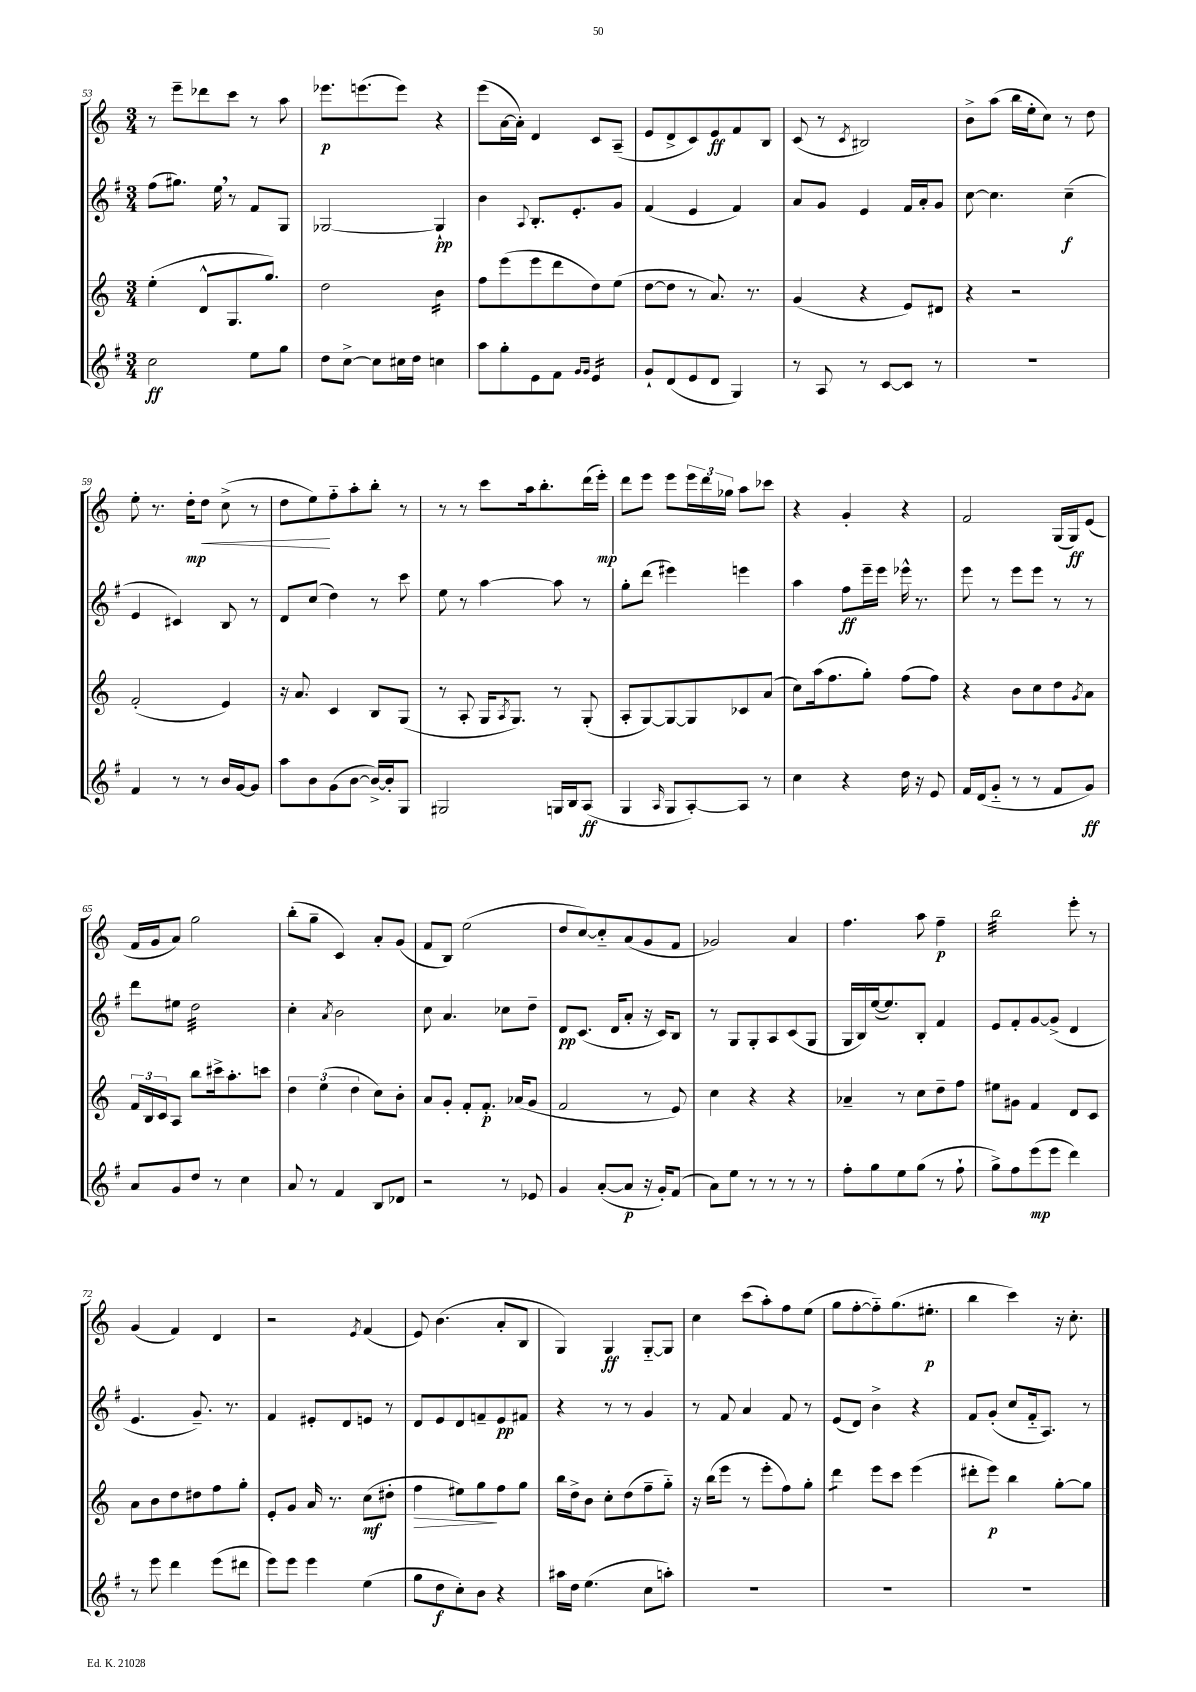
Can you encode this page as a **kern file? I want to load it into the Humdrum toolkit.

**kern	**dynam	**kern	**dynam	**kern	**dynam	**kern	**dynam
*part4	*part4	*part3	*part3	*part2	*part2	*part1	*part1
*staff4	*staff4	*staff3	*staff3	*staff2	*staff2	*staff1	*staff1
*clefG2	*	*clefG2	*	*clefG2	*	*clefG2	*
*k[f#]	*	*k[]	*	*k[f#]	*	*k[]	*
*M3/4	*	*M3/4	*	*M3/4	*	*M3/4	*
=53	=53	=53	=53	=53	=53	=53	=53
2cc\	ff	(4ee'\	.	(8ff#\L	.	8r	.
.	.	.	.	8.gg#X\J)	.	8eee~\L	.
.	.	8d^^/L	.	.	.	8ddd-X\	.
.	.	.	.	16ee,\	.	.	.
.	.	8.G/	.	8r	.	8ccc\J	.
8ee\L	.	.	.	8f#/L	.	8r	.
.	.	8.gg/J)	.	.	.	.	.
8gg\J	.	.	.	8G/J	.	8aa\	.
=54	=54	=54	=54	=54	=54	=54	=54
8dd\L	.	2dd\	.	[2G-X/	.	8.eee-X\L	p
[8cc^\J	.	.	.	.	.	.	.
.	.	.	.	.	.	(8.eeen\	.
8cc\L]	.	.	.	.	.	.	.
16cc#X\L	.	.	.	.	.	8eee\J)	.
16dd\JJ	.	.	.	.	.	.	.
*	*	*tremolo	*	*	*	*	*
4ccn\	.	16b\LL	.	4G-`/]	pp	4r	.
.	.	16b\	.	.	.	.	.
.	.	16b\	.	.	.	.	.
.	.	16b\JJ	.	.	.	.	.
*	*	*Xtremolo	*	*	*	*	*
=55	=55	=55	=55	=55	=55	=55	=55
8aa\L	.	8ff\L	.	4b\	.	(8eee\L	.
8gg'\	.	(8eee\	.	.	.	[16a\L	.
.	.	.	.	.	.	16a'\JJ])	.
.	.	.	.	8qqA/	.	.	.
8e\	.	8eee\	.	8.B'/L	.	4d/	.
8f#\J	.	8ddd\	.	.	.	.	.
.	.	.	.	8.e'/	.	.	.
16qqg/LL	.	.	.	.	.	.	.
16qqg/JJ	.	.	.	.	.	.	.
*tremolo	*	*	*	*	*	*	*
16e/LL	.	8dd\)	.	.	.	8c/L	.
16e/	.	.	.	.	.	.	.
16e/	.	(8ee\J	.	8g/J	.	(8A~/J	.
16e/JJ	.	.	.	.	.	.	.
*Xtremolo	*	*	*	*	*	*	*
=56	=56	=56	=56	=56	=56	=56	=56
8g`/L	.	[8dd\L	.	(4f#/	.	8e/L	.
(8d/	.	8dd\J]	.	.	.	8d^/	.
8e/	.	8r	.	4e/	.	8c/)	.
8d/J	.	8.a/)	.	.	.	8e/	ff
4G/)	.	.	.	4f#/)	.	8f/	.
.	.	8.r	.	.	.	.	.
.	.	.	.	.	.	8B/J	.
=57	=57	=57	=57	=57	=57	=57	=57
8r	.	(4g/	.	8a/L	.	(8c/	.
8A/	.	.	.	8g/J	.	8r	.
.	.	.	.	.	.	8qc/	.
8r	.	4r	.	4e/	.	2B#X/)	.
[8c/L	.	.	.	.	.	.	.
8c/J]	.	8e/L)	.	16f#/LL	.	.	.
.	.	.	.	16a'/J	.	.	.
8r	.	8d#X/J	.	8g/J	.	.	.
=58	=58	=58	=58	=58	=58	=58	=58
2.r	.	4r	.	[8cc\	.	8b^\L	.
.	.	.	.	4.cc\]	.	(8aa\J	.
.	.	2r	.	.	.	16bb\LL	.
.	.	.	.	.	.	16ee'\J	.
.	.	.	.	.	.	8cc\J)	.
.	.	.	.	(4cc~\	f	8r	.
.	.	.	.	.	.	8dd\	.
!!LO:LB:g=z
=59	=59	=59	=59	=59	=59	=59	=59
4f#/	.	(2f'/	.	4e/	.	8ee'\	.
.	.	.	.	.	.	8.r	.
8r	.	.	.	4c#X/)	.	.	.
.	.	.	.	.	.	16dd'\KL	mp
!	!	!	!	!	!	!	!LO:HP:b
8r	.	.	.	.	.	8dd\J	<
16b/LL	.	4e/)	.	8B/	.	(8cc^\	.
[16g/J	.	.	.	.	.	.	.
8g/J]	.	.	.	8r	.	8r	.
=60	=60	=60	=60	=60	=60	=60	=60
8aa\L	.	16r	.	8d/L	.	8dd\L	.
.	.	8.a/	.	.	.	.	.
8b\	.	.	.	(8cc/J	.	8ee\)	.
(8g\	.	4c/	.	4dd\)	.	8ff\	[
[8b\J	.	.	.	.	.	8aa'\	.
16b^/LL_)	.	8B/L	.	8r	.	8bb'\J	.
16b'/J]	.	.	.	.	.	.	.
8G/J	.	(8G/J	.	8ccc\	.	8r	.
=61	=61	=61	=61	=61	=61	=61	=61
2G#X/	.	8r	.	8ee\	.	8r	.
.	.	8A'/	.	8r	.	8r	.
.	.	16G/KL	.	[4aa\	.	8ccc\L	.
.	.	8qA/	.	.	.	.	.
.	.	8.G/J)	.	.	.	.	.
.	.	.	.	.	.	16aa\k	.
.	.	.	.	.	.	8.bb'\	.
16Gn/LL	.	8r	.	8aa\]	.	.	.
16B/J	.	.	.	.	.	.	.
(8A/J	ff	(8G'/	.	8r	.	(16ddd\L	.
.	.	.	.	.	.	16eee'\JJ)	mp
=62	=62	=62	=62	=62	=62	=62	=62
4G/	.	8A'/L	.	8gg'\L	.	8ddd\L	.
.	.	[8G/)	.	(8ddd\J	.	8eee\J	.
16qqA/	.	.	.	.	.	.	.
8G/L	.	8G/_	.	4eee#X\)	.	8eee\L	.
[8A'/)	.	8G/]	.	.	.	24eee\L	.
.	.	.	.	.	.	24ddd\	.
.	.	.	.	.	.	24gg-X\JJ	.
8A/J]	.	8c-X/	.	4eeen\	.	8aa\L	.
8r	.	(8a/J	.	.	.	8ccc-X\J	.
=63	=63	=63	=63	=63	=63	=63	=63
4cc\	.	8cc\L)	.	4aa\	.	4r	.
.	.	(16aa\k	.	.	.	.	.
.	.	8.ff\	.	.	.	.	.
4r	.	.	.	8ff#\L	ff	4g'/	.
.	.	8gg'\J)	.	16eee~\L	.	.	.
.	.	.	.	16eee\JJ	.	.	.
16dd\	.	(8ff\L	.	16eee-X^^\	.	4r	.
16r	.	.	.	8.r	.	.	.
8e/	.	8ff\J)	.	.	.	.	.
=64	=64	=64	=64	=64	=64	=64	=64
16f#/LL	.	4r	.	8eee\	.	2f/	.
(16d/J	.	.	.	.	.	.	.
8g/J	.	.	.	8r	.	.	.
8r	.	8b\L	.	8eee\L	.	.	.
8r	.	8cc\	.	8eee\J	.	.	.
8f#/L	.	8dd\	.	8r	.	(16G/LL	.
.	.	.	.	.	.	16G/J)	ff
.	.	8qg/	.	.	.	.	.
8g/J)	ff	8a\J	.	8r	.	(8e/J	.
!!LO:LB:g=z
=65	=65	=65	=65	=65	=65	=65	=65
8a/L	.	24f/LL	.	8ddd\L	.	16f/LL	.
.	.	24B/	.	.	.	.	.
.	.	.	.	.	.	16g/J	.
.	.	24c/J	.	.	.	.	.
8g/	.	8A/J	.	8ee#X\J	.	8a/J)	.
*	*	*	*	*tremolo	*	*	*
8dd/J	.	8bb\L	.	32dd\LLL	.	2gg\	.
.	.	.	.	32dd\	.	.	.
.	.	.	.	32dd\	.	.	.
.	.	.	.	32dd\	.	.	.
8r	.	16ccc#X^\k	.	32dd\	.	.	.
.	.	.	.	32dd\	.	.	.
.	.	8.aa'\	.	32dd\	.	.	.
.	.	.	.	32dd\	.	.	.
4cc\	.	.	.	32dd\	.	.	.
.	.	.	.	32dd\	.	.	.
.	.	.	.	32dd\	.	.	.
.	.	.	.	32dd\	.	.	.
.	.	8cccn\J	.	32dd\	.	.	.
.	.	.	.	32dd\	.	.	.
.	.	.	.	32dd\	.	.	.
.	.	.	.	32dd\JJJ	.	.	.
*	*	*	*	*Xtremolo	*	*	*
=66	=66	=66	=66	=66	=66	=66	=66
8a/	.	6dd\	.	4cc'\	.	(8bb'\L	.
8r	.	.	.	.	.	8gg~\J	.
.	.	(6ee\	.	.	.	.	.
.	.	.	.	8qa/	.	.	.
4f#/	.	.	.	2b\	.	4c/)	.
.	.	6dd\	.	.	.	.	.
8B/L	.	8cc\L)	.	.	.	8a'/L	.
8d-X/J	.	8b'\J	.	.	.	(8g/J	.
=67	=67	=67	=67	=67	=67	=67	=67
2r	.	8a/L	.	8cc\	.	8f/L	.
.	.	8g'/J	.	4.a/	.	8B/J)	.
.	.	8f'/L	.	.	.	(2ee\	.
.	.	8.f'/J	p	.	.	.	.
8r	.	.	.	8cc-X\L	.	.	.
.	.	(16a-X/KL	.	.	.	.	.
8e-X/	.	8g/J	.	8dd~\J	.	.	.
=68	=68	=68	=68	=68	=68	=68	=68
4g/	.	2f/	.	8d/L	pp	8dd/L	.
.	.	.	.	(8.c/J	.	[8cc/)	.
([8a'/L	.	.	.	.	.	8cc/]	.
.	.	.	.	16d/KL	.	.	.
8a/J]	p	.	.	8a'/J	.	(8a/	.
16r	.	8r	.	16r	.	8g/	.
16g'/KL)	.	.	.	16c/KL)	.	.	.
(8f#/J	.	8e/)	.	8B/J	.	8f/J	.
=69	=69	=69	=69	=69	=69	=69	=69
8a\L)	.	4cc\	.	8r	.	2g-X/)	.
8ee\J	.	.	.	8G/L	.	.	.
8r	.	4r	.	8G'/	.	.	.
8r	.	.	.	8A/	.	.	.
8r	.	4r	.	(8c/	.	4a/	.
8r	.	.	.	8G/J	.	.	.
=70	=70	=70	=70	=70	=70	=70	=70
8ff#'\L	.	4a-X~/	.	16G/LL	.	4.ff\	.
.	.	.	.	16B/)	.	.	.
8gg\	.	.	.	([16ee/J	.	.	.
.	.	.	.	8.ee/])	.	.	.
8ee\	.	8r	.	.	.	.	.
(8gg\J	.	8cc\L	.	8B'/J	.	8aa\	.
8r	.	8dd~\	.	4f#/	.	4ff~\	p
8ff#`\	.	8ff\J	.	.	.	.	.
=71	=71	=71	=71	=71	=71	=71	=71
*	*	*	*	*	*	*tremolo	*
8gg^\L)	.	8ee#X\L	.	8e/L	.	32bb\LLL	.
.	.	.	.	.	.	32bb\	.
.	.	.	.	.	.	32bb\	.
.	.	.	.	.	.	32bb\	.
8ff#\	.	8g#X\J	.	8f#'/	.	32bb\	.
.	.	.	.	.	.	32bb\	.
.	.	.	.	.	.	32bb\	.
.	.	.	.	.	.	32bb\	.
(8eee\	mp	4f/	.	[8g/	.	32bb\	.
.	.	.	.	.	.	32bb\	.
.	.	.	.	.	.	32bb\	.
.	.	.	.	.	.	32bb\	.
8eee\J	.	.	.	(8g^/J]	.	32bb\	.
.	.	.	.	.	.	32bb\	.
.	.	.	.	.	.	32bb\	.
.	.	.	.	.	.	32bb\JJJ	.
*	*	*	*	*	*	*Xtremolo	*
4ddd\)	.	8d/L	.	4d/	.	8eee'\	.
.	.	8c/J	.	.	.	8r	.
!!LO:LB:g=z
=72	=72	=72	=72	=72	=72	=72	=72
8r	.	8a\L	.	4.e/	.	(4g/	.
8eee\	.	8b\	.	.	.	.	.
4ddd\	.	8dd\	.	.	.	4f/)	.
.	.	8dd#X\	.	8.g~/)	.	.	.
(8eee\L	.	8ff\	.	.	.	4d/	.
.	.	.	.	8.r	.	.	.
8ddd#X\J	.	8gg'\J	.	.	.	.	.
=73	=73	=73	=73	=73	=73	=73	=73
8eee\L)	.	8e'/L	.	4f#/	.	2r	.
8eee\J	.	8g/J	.	.	.	.	.
4eee\	.	16a/	.	8e#X'/L	.	.	.
.	.	8.r	.	.	.	.	.
.	.	.	.	8d/	.	.	.
.	.	.	.	.	.	8qe/	.
(4ee\	.	(8cc\L	mf	8en/J	.	(4f/	.
.	.	8dd#X'\J	.	8r	.	.	.
=74	=74	=74	=74	=74	=74	=74	=74
!	!	!	!LO:HP:b	!	!	!	!
8gg\L	.	4ff\	>	8d/L	.	8e/)	.
8dd\	f	.	.	8e/	.	(4.b\	.
8cc'\)	.	8ee#X\L)	.	8d/	.	.	.
8b\J	.	8gg\	.	8fn~/	.	.	.
4r	.	8ff\	]	8e/	pp	8a'/L	.
.	.	8gg\J	.	8f#X/J	.	8B/J	.
=75	=75	=75	=75	=75	=75	=75	=75
16aa#X\LL	.	16bb\LL	.	4r	.	4G/)	.
16dd\JJ	.	16dd^\J	.	.	.	.	.
(4.ee\	.	8b\J	.	.	.	.	.
.	.	8cc'\L	.	8r	.	4G/	ff
.	.	(8dd\	.	8r	.	.	.
8cc\L	.	8ff~\	.	4g/	.	[8G/L	.
8aan'\J)	.	8gg\J)	.	.	.	8G/J]	.
=76	=76	=76	=76	=76	=76	=76	=76
2.r	.	16r	.	8r	.	4cc\	.
.	.	(16bb\KL	.	.	.	.	.
.	.	8eee\J	.	8f#/	.	.	.
.	.	8r	.	4a/	.	(8ccc\L	.
.	.	8eee'\L	.	.	.	8aa'\)	.
.	.	8ff\)	.	8f#/	.	8ff\	.
.	.	8gg'\J	.	8r	.	(8ee\J	.
=77	=77	=77	=77	=77	=77	=77	=77
*	*	*tremolo	*	*	*	*	*
2.r	.	8ddd\L	.	(8e/L	.	8gg\L	.
.	.	8ddd\J	.	8d/J)	.	[8ff'\	.
*	*	*Xtremolo	*	*	*	*	*
.	.	8eee\L	.	4b^\	.	8ff\])	.
.	.	8ccc\J	.	.	.	(8.gg\	.
.	.	(4eee\	.	4r	.	.	.
.	.	.	.	.	.	8.ee#X'\J	p
=78	=78	=78	=78	=78	=78	=78	=78
2.r	.	8ddd#X'\L	.	8f#/L	.	4bb\	.
.	.	8eee\J)	p	(8g'/J	.	.	.
.	.	4bb\	.	8cc/L	.	4ccc\)	.
.	.	.	.	16f#/k	.	.	.
.	.	.	.	8.A/J)	.	.	.
.	.	[8gg'\L	.	.	.	16r	.
.	.	.	.	.	.	8.cc'\	.
.	.	8gg\J]	.	8r	.	.	.
==	==	==	==	==	==	==	==
*-	*-	*-	*-	*-	*-	*-	*-
